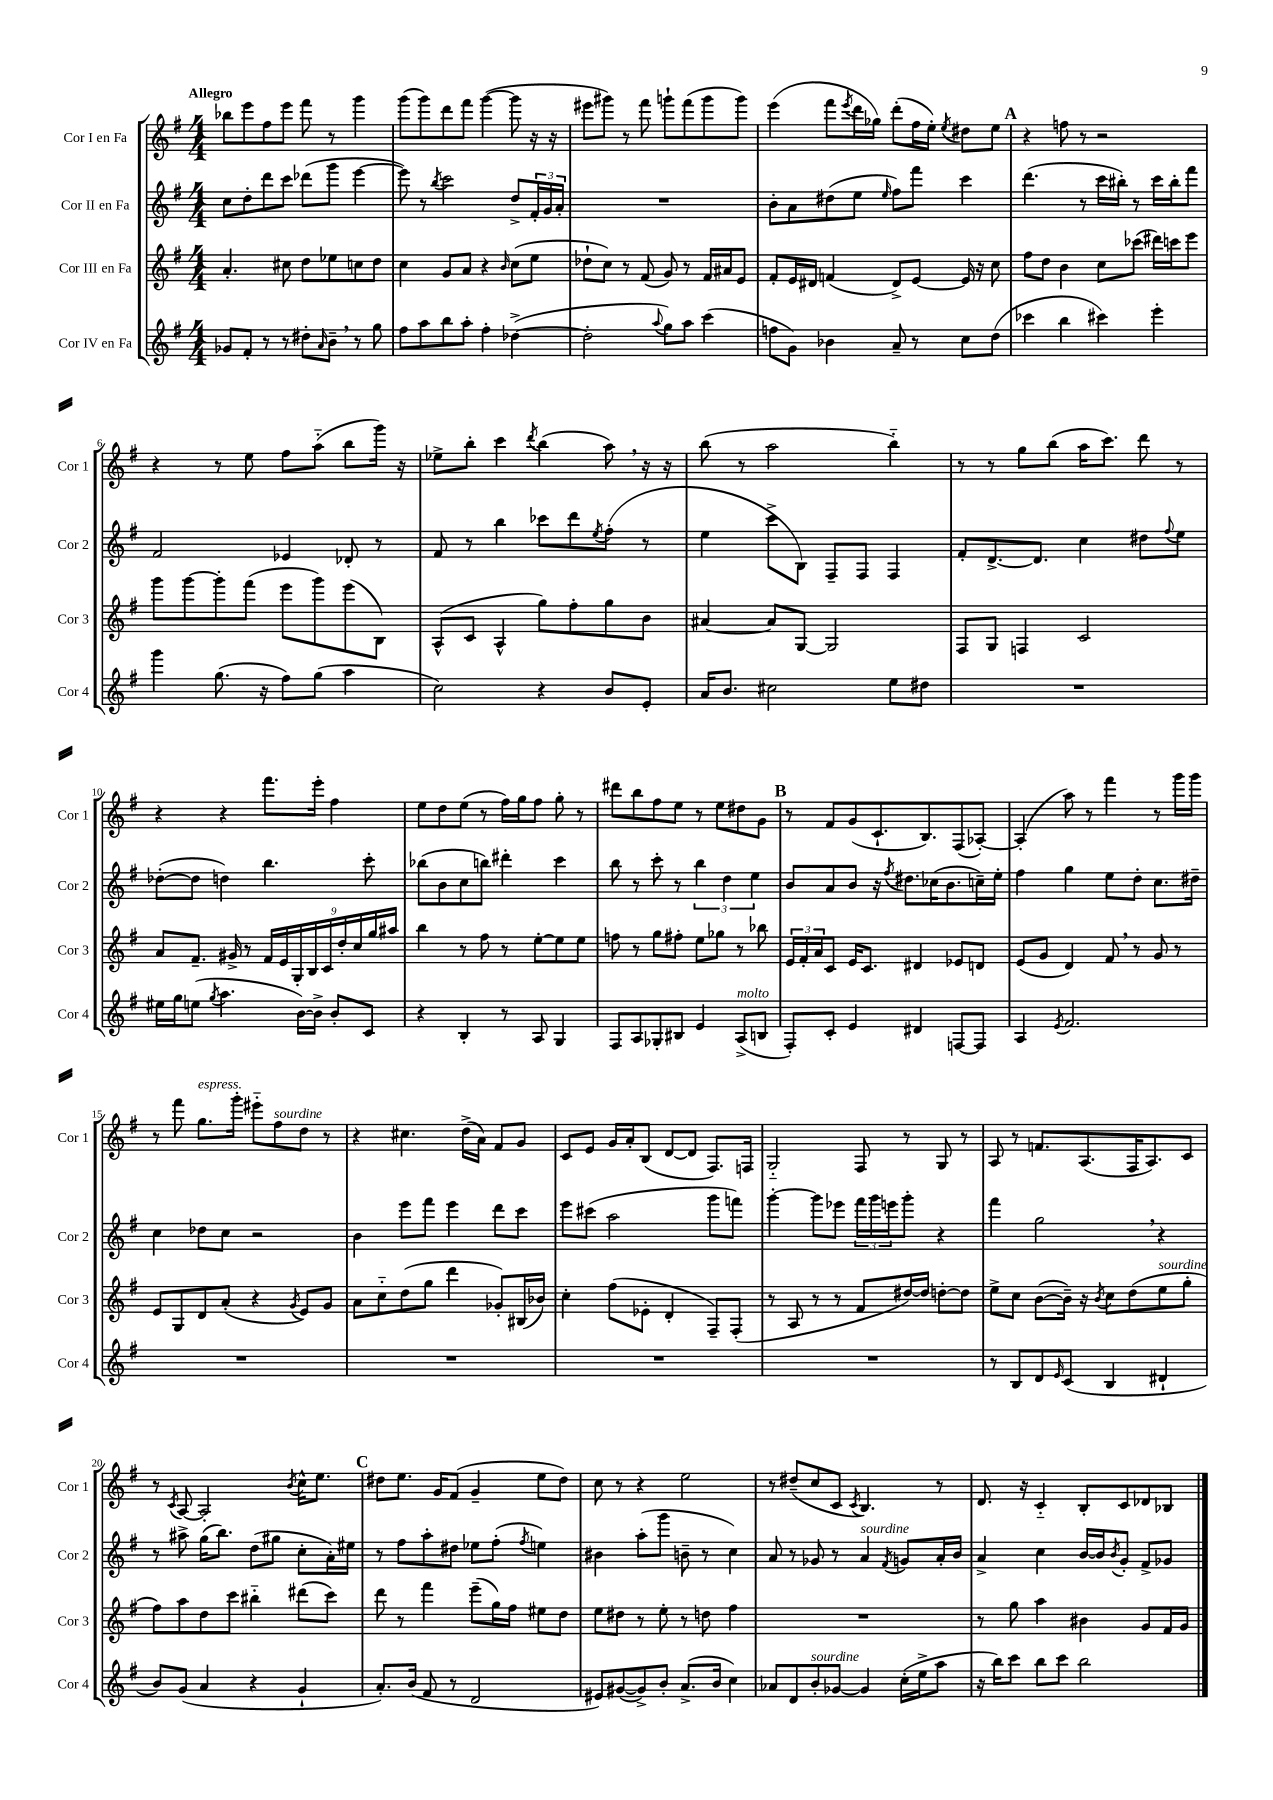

**kern	**kern	**kern	**kern
*part4	*part3	*part2	*part1
*staff4	*staff3	*staff2	*staff1
*I"Cor IV en Fa	*I"Cor III en Fa	*I"Cor II en Fa	*I"Cor I en Fa
*I'Cor 4	*I'Cor 3	*I'Cor 2	*I'Cor 1
*clefG2	*clefG2	*clefG2	*clefG2
*k[f#]	*k[f#]	*k[f#]	*k[f#]
*M4/4	*M4/4	*M4/4	*M4/4
=1	=1	=1	=1
!	!	!	!LO:TX:a:B:t=Allegro
8g-X/L	4.a'/	8cc\L	8bb-X\L
8f#'/J	.	8dd'\	8eee\
8r	.	8ddd\	8ff#\
8r	8cc#X\	8ccc\J	8eee\J
8dd#X'\L	8dd\L	(8ddd-X\L	8fff#\
16qqa/	.	.	.
8b~,\J	8ee-X\	8ggg\J	8r
8r	8ccn\	[4eee\	4ggg\
8gg\	8dd\J	.	.
=2	=2	=2	=2
8ff#\L	4cc\	8eee\])	(8ggg\L
8aa\	.	8r	8ggg\)
.	.	8qbb/	.
8bb\	8g/L	2ccc\	8ddd\
8aa'\J	8a/J	.	8fff#\J
4ff#'\	4r	.	([4ggg\
.	16qqb/	.	.
([4dd-X^\	(8cc\L	8dd^/L	8ggg\]
.	8ee\J	24f#'/L	16r
.	.	24g/	.
.	.	.	16r
.	.	24a'/JJ	.
=3	=3	=3	=3
2dd-'\]	8dd-X`\L	1r	8eee#X\L
.	8cc\J)	.	8ggg#X\J)
.	8r	.	8r
.	(8f#/	.	8fff#\
8qqaa/	.	.	.
8gg\L)	8g/)	.	8gggn`\L
8aa\J	8r	.	(8fff#\
(4ccc\	16f#/LL	.	8ggg\
.	16a#X/J	.	.
.	8e/J	.	8ggg\J)
=4	=4	=4	=4
8ffn\L	8f#'/L	8b'\L	(4eee\
8g\J)	16e/L	8a\	.
.	16d#X/JJ	.	.
4b-X\	(4fn/	(8dd#X\	8fff#\L
.	.	.	8qeee/
.	.	8ee\J	16ddd\L
.	.	.	16gg-X\JJ)
.	.	16qqee/	.
8a~/	8d#^/L)	8ff#\L)	(8ddd'\L
8r	[8e/J	8fff#\J	16ff#\L
.	.	.	16ee'\JJ)
.	.	.	8qee/
8cc\L	16e/]	4ccc\	8dd#X\L
.	16r	.	.
(8dd\J	8cc\	.	8ee\J
!!LO:REH:place=s1:t=A
=5	=5	=5	=5
4ccc-X\	8ff#\L	(4.ddd\	4r
.	8dd\J	.	.
4bb\	4b\	.	8ffn\
.	.	8r	8r
4ccc#X\)	8cc\L	16ccc\LL	2r
.	.	16bb#X'\JJ)	.
.	(8ccc-X\J	8r	.
4eee'\	16ddd#X\LL)	16ccc\LL	.
.	16cccn\J	16bb#'\J	.
.	8eee\J	8fff#\J	.
!!LO:LB:g=z
=6	=6	=6	=6
4ggg\	8ggg\L	2f#/	4r
.	[8ggg\	.	.
(8.gg\	8ggg'\]	.	8r
.	(8fff#\J	.	8ee\
16r	.	.	.
8ff#\L)	8eee\L	4e-X/	8ff#\L
(8gg\J	8ggg\)	.	(8aa\J
4aa\	(8eee\	8d-X'/	8bb\L
.	8B\J)	8r	16ggg\Jk)
.	.	.	16r
=7	=7	=7	=7
2cc\)	(8A^^/L	8f#/	8ee-X^\L
.	8c/J	8r	8bb'\J
.	4A^^/	4bb\	4ccc\
.	.	.	8qddd/
4r	8gg\L)	8ccc-X\L	(4bb\
.	8ff#'\	8ddd\	.
.	.	8qee/	.
8b/L	8gg\	(8ff#'\J	8aa,\)
8e'/J	8b\J	8r	16r
.	.	.	16r
=8	=8	=8	=8
16a/KL	[4a#X/	4ee\	(8bb\
8.b/J	.	.	.
.	.	.	8r
2cc#X\	8a#/L]	8ccc^\L	2aa\
.	[8G/J	8B\J)	.
.	2G/]	8F#~/L	.
.	.	8F#/J	.
8ee\L	.	4F#/	4bb\)
8dd#X\J	.	.	.
=9	=9	=9	=9
1r	8F#/L	8f#'/L	8r
.	8G/J	[8.d^/	8r
.	4Fn/	.	8gg\L
.	.	8.d/J]	.
.	.	.	(8bb\J
.	2c/	4cc\	16aa\KL
.	.	.	8.ccc\J)
.	.	8dd#X\L	8ddd\
.	.	8qqff#/	.
.	.	8ee\J	8r
!!LO:LB:g=z
=10	=10	=10	=10
16ee#X\LL	8a/L	([8dd-X'\L	4r
16gg\J	.	.	.
(8een\J	8.f#~/J	8dd-\J]	.
8qgg/	.	.	.
4.aa\	.	4ddn\)	4r
.	16g#X^/	.	.
.	8r	.	.
.	18f#/LL	4.bb\	8.fff#\L
.	18e/	.	.
.	18G'/	.	.
[16b\LL)	.	.	.
.	18B/	.	.
16b^\JJ]	.	.	16eee'\Jk
.	18c/	.	.
8b'/L	.	.	4ff#\
.	18dd'/	.	.
.	18cc/	.	.
8c/J	.	8ccc'\	.
.	18gg/	.	.
.	18aa#X/JJ	.	.
=11	=11	=11	=11
4r	4bb\	(8bb-X\L	8ee\L
.	.	8b\	8dd\
4B'/	8r	8cc\	(8ee\J
.	8ff#\	8bbn\J)	8r
8r	8r	4ddd#X'\	16ff#\LL)
.	.	.	16gg\J
8A/	[8ee'\L	.	8ff#\J
4G/	8ee\]	4ccc\	8gg'\
.	8ee\J	.	8r
=12	=12	=12	=12
8F#/L	8ffn\	8bb\	8ddd#X\L
8A/	8r	8r	8bb\
8G-X'/	8gg\L	8ccc'\	8ff#\
8B#X/J	8ff#X'\J	8r	8ee\J
4e/	8ee\L	6bb\	8r
.	8gg-X\J	.	8ee\L
.	.	6dd\	.
!LO:TX:a:i:t=molto	!	!	!
(8A^/L	8r	.	8dd#X\
.	.	6ee\	.
8Bn/J	8bb-X\	.	8g\J
!!LO:REH:place=s1:t=B
=13	=13	=13	=13
8F#'/L)	24e/LL	8b/L	8r
.	24f#'/	.	.
.	24a/J	.	.
8c'/J	8c/J	8a/	8f#/L
4e/	16e/KL	8b/J	(8g/
.	8.c/J	.	.
.	.	16r	8.c`/
.	.	8qff#/	.
.	.	8.dd#X\L	.
4d#X/	4d#X/	.	.
.	.	.	8.B/)
.	.	(16cc-X\K	.
.	.	8.b\	.
[8Fn/L	8e-X/L	.	(8F#/
8F/J]	8dn/J	16ccn~\L)	[8A-X'/J)
.	.	16ee'\JJ	.
=14	=14	=14	=14
4A/	(8e/L	4ff#\	(4A-'/]
.	8g/J	.	.
8qe/	.	.	.
2.f#/	4d/)	4gg\	8aa\)
.	.	.	8r
.	8f#,/	8ee\L	4fff#\
.	8r	8dd'\J	.
.	8g/	8.cc\L	8r
.	8r	.	16ggg\LL
.	.	16dd#X~\Jk	16ggg\JJ
!!LO:LB:g=z
=15	=15	=15	=15
1r	8e/L	4cc\	8r
.	8G/	.	8fff#\
!	!	!	!LO:TX:a:i:t=espress.
.	8d/	8dd-X\L	8.gg\L
.	(8a'/J	8cc\J	.
.	.	.	16ggg'\Jk
.	4r	2r	8eee#X\L
!	!	!	!LO:TX:a:i:t=sourdine
.	.	.	8ff#\
.	8qg/	.	.
.	8e/L)	.	8dd\J
.	8g/J	.	8r
=16	=16	=16	=16
1r	8a\L	4b\	4r
.	8cc\	.	.
.	(8dd\	8eee\L	4.cc#X\
.	8gg\J	8fff#\J	.
.	4ddd\	4eee\	.
.	.	.	(16dd^\LL
.	.	.	16a\JJ)
.	8g-X'/L)	8ddd\L	8f#/L
.	(16B#X/L	8ccc\J	8g/J
.	16b-X/JJ)	.	.
=17	=17	=17	=17
1r	4cc'\	8eee\L	8c/L
.	.	(8ccc#X\J	8e/J
.	(8ff#\L	2aa\	16g/LL
.	.	.	16a'/J
.	8e-X'\J	.	(8B/J
.	4d'/	.	[8d/L
.	.	.	8d/J]
.	8F#~/L)	8ggg\L	8.F#/L)
.	(8F#'/J	8fffn\J)	.
.	.	.	16Fn/Jk
=18	=18	=18	=18
1r	8r	[4ggg'\	2G/
.	8A/	.	.
.	8r	8ggg\L]	.
.	8r	8eee-X\J	.
.	8f#/L	24fff#\LL	8F#/
.	.	24ggg\	.
.	.	24eeen\J	.
.	[16dd#X/L)	8ggg'\J	8r
.	16dd#/JJ]	.	.
.	[8ddn'\L	4r	8G/
.	8dd\J]	.	8r
=19	=19	=19	=19
8r	8ee^\L	4fff#\	8A/
8B/L	8cc\J	.	8r
8d/	([8b\L	2gg,\	8.fn/L
16qqe/	.	.	.
(8c/J	16b~\Jk])	.	.
.	16r	.	(8.A/
.	8qb/	.	.
4B/	8cc\L	.	.
.	(8dd\	.	16F#/K
.	.	.	8.A/)
!	!LO:TX:a:i:t=sourdine	!	!
4d#X`/	8ee\	4r	.
.	8gg'\J	.	8c/J
!!LO:LB:g=z
=20	=20	=20	=20
8b/L)	8ff#\L)	8r	8r
.	.	.	8qc/
(8g/J	8aa\	8aa#X^\	[8A/
4a/	8dd\	(16gg\KL	2A'/]
.	.	8.bb\J)	.
.	8ccc\J	.	.
4r	4bb#X\	(8dd\L	.
.	.	8gg#X\J	.
.	.	.	8qb/
4g`/	(8ddd#X\L	8cc'\L	16cc^^\KL
.	.	.	8.ee\J
.	8ccc\J)	16a'\L)	.
.	.	16ee#X\JJ	.
!!LO:REH:place=s1:t=C
=21	=21	=21	=21
8.a'/L)	8ddd\	8r	8dd#X\L
.	8r	8ff#\L	8.ee\J
(16b/Jk	.	.	.
8f#/	4fff#\	8aa'\	.
.	.	.	16g/KL
8r	.	8dd#X\J	(8f#/J
2d/	(8eee~\L	8ee-X\L	4g~/
.	16gg\L)	(8ff#'\J	.
.	16ff#\JJ	.	.
.	.	8qff#/	.
.	8ee#X\L	4een\)	8ee\L
.	8dd\J	.	8dd#\J)
=22	=22	=22	=22
8e#X/L)	8ee\L	4b#X\	8cc\
([8g#X/	8dd#X\J	.	8r
8g#^/])	8r	(8aa'\L	4r
8b'/J	8ee'\	8ggg\J	.
(8.a^/L	8r	8bn~\	2ee\
.	8ddn\	8r	.
16b/Jk	.	.	.
4cc\)	4ff#\	4cc\)	.
=23	=23	=23	=23
8a-X/L	1r	8a/	8r
8d/	.	8r	(8dd#X~/L
!LO:TX:a:i:t=sourdine	!	!	!
8b'/	.	8g-X/	8cc/
[8g-X/J	.	8r	8c/J
.	.	.	8qc/
!	!	!LO:TX:a:i:t=sourdine	!
4g-/]	.	4a/	4.B/)
.	.	8qf#/	.
(16cc'\LL	.	8gn/L	.
16ee^\J	.	.	.
8aa\J	.	16a'/L	8r
.	.	16b/JJ	.
=24	=24	=24	=24
16r	8r	4a^/	8.d/
16bb\KL)	.	.	.
8ccc\J	8gg\	.	.
.	.	.	16r
8bb\L	4aa\	4cc\	4c/
8ccc\J	.	.	.
2bb\	4b#X\	[16b/LL	8B'/L
.	.	16b/J]	.
.	.	8qb/	.
.	.	8g'/J	8c/
.	8g/L	8f#^/L	8d-X/
.	16f#/L	8g-X/J	8B-X/J
.	16g/JJ	.	.
==	==	==	==
*-	*-	*-	*-
